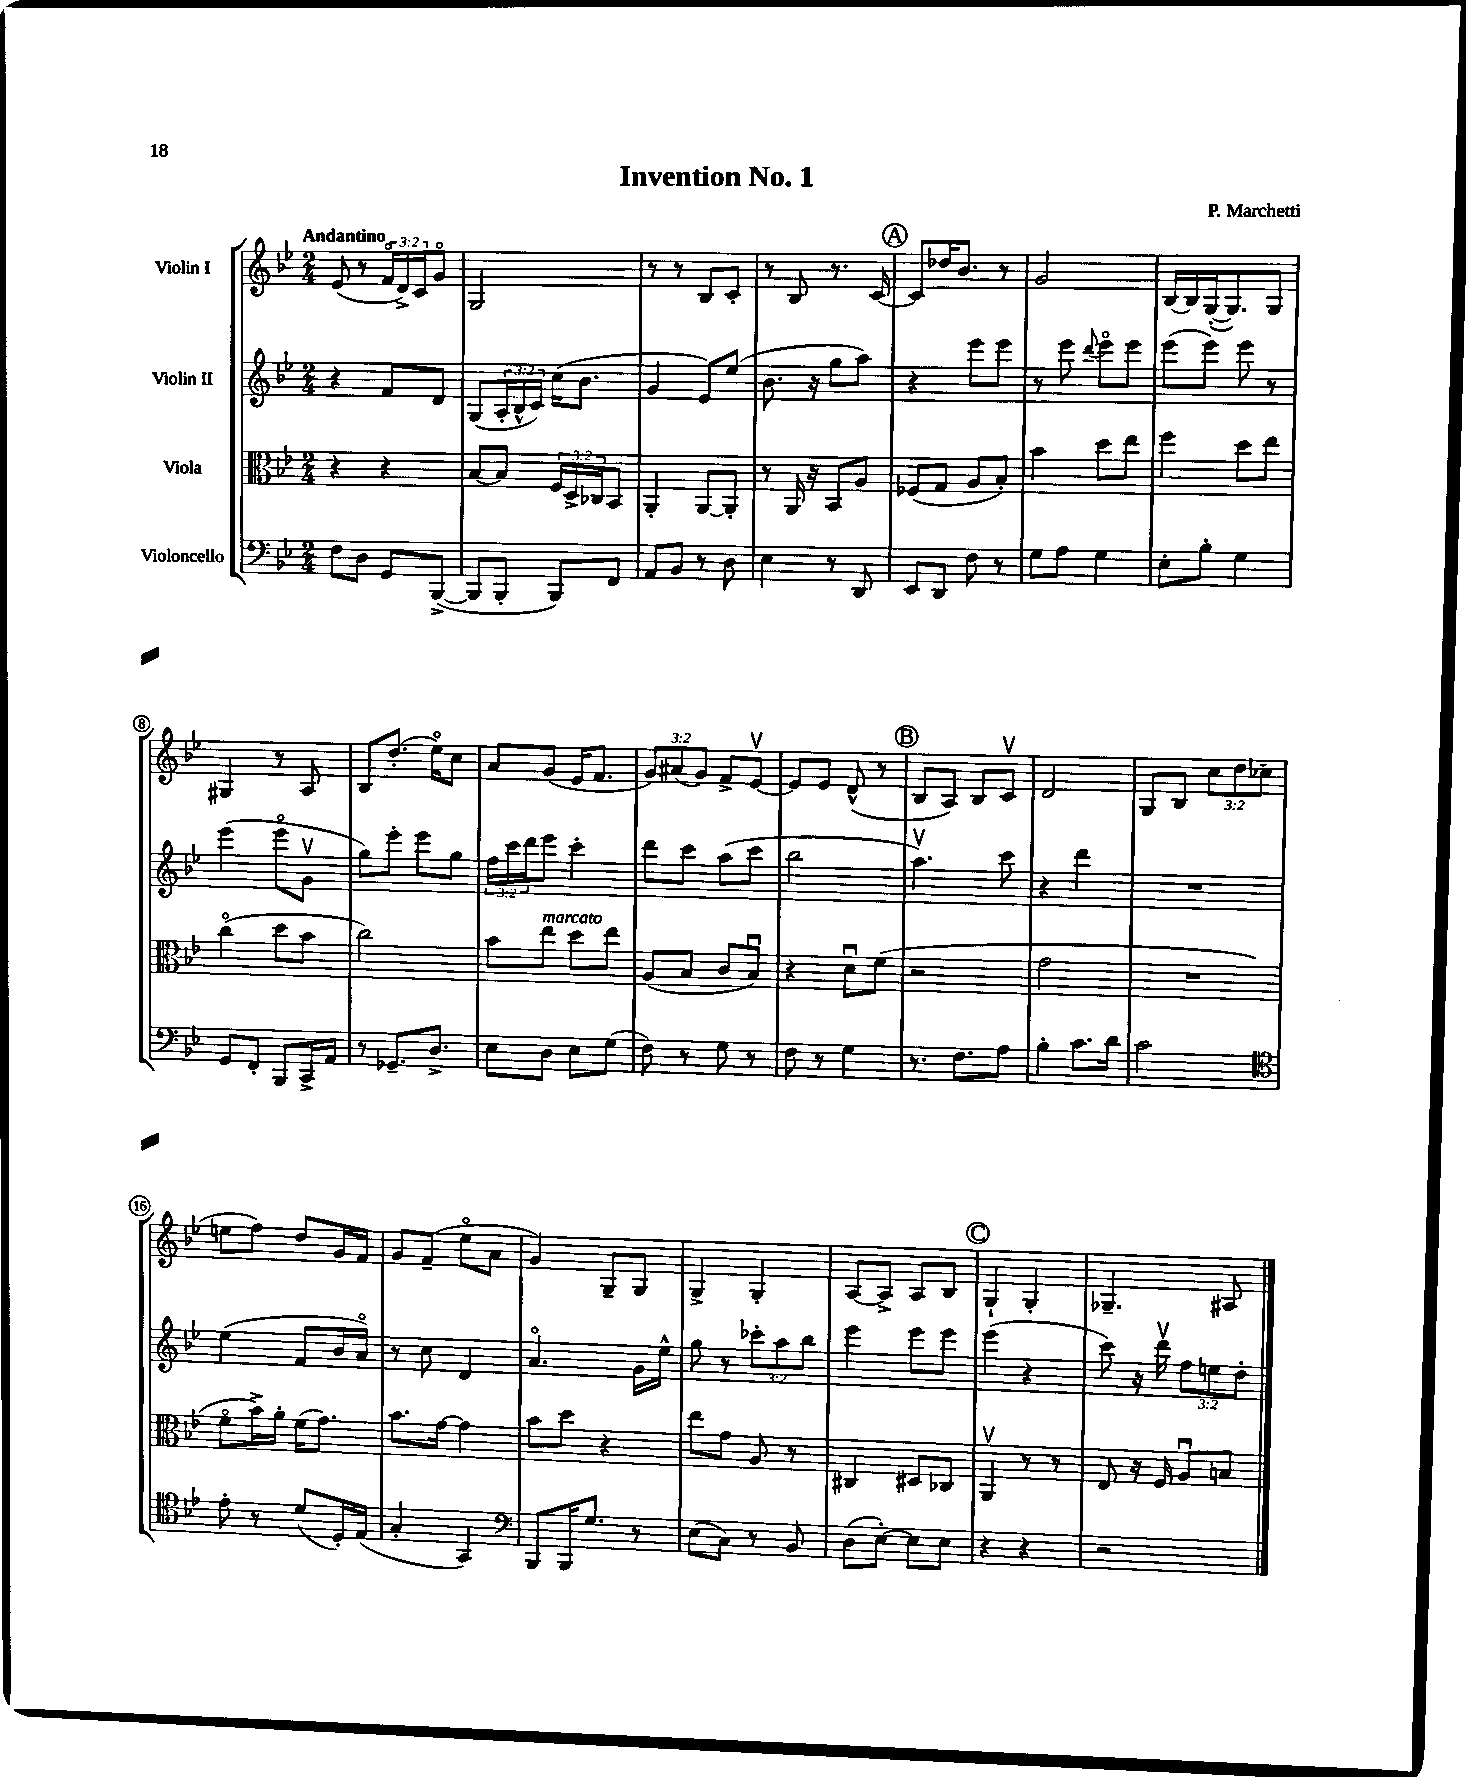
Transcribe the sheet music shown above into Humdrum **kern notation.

**kern	**kern	**kern	**kern
*staff4	*staff3	*staff2	*staff1
*clefF4	*clefC3	*clefG2	*clefG2
*k[b-e-]	*k[b-e-]	*k[b-e-]	*k[b-e-]
*M2/4	*M2/4	*M2/4	*M2/4
8F	4r	4r	(8e-
8D	.	.	8r
8GG	4r	8f	24fo
.	.	.	24d^)
.	.	.	24c
([8BBB-^	.	8d	8go
=	=	=	=
8BBB-]	[8B-	(8G	2G
8BBB-'	8B-]	24A'	.
.	.	24B-^^	.
.	.	24c)	.
8BBB-)	24F	(16cc	.
.	24D^	.	.
.	.	8.b-	.
.	24C-	.	.
8FF	8BB-	.	.
=	=	=	=
8AA	4AA'	4g	8r
8BB-	.	.	8r
8r	[8AA	8e-)	8B-
8D	8AA']	(8ee-	8c'
=	=	=	=
4E-	8r	8.b-	8r
.	16AA	.	8B-
.	16r	16r	.
8r	8BB-	8gg	8.r
8DD	8A	8aa)	.
.	.	.	[16c
=	=	=	=
8EE-	(8F-	4r	8c]
8DD	8G	.	16dd-
.	.	.	8.b-
8F	8A	8eee-	.
8r	8B-')	8eee-	8r
=	=	=	=
8G	4b-	8r	2g
8A	.	8eee-	.
.	.	8qqddd	.
4G	8dd	8eee-o	.
.	8ee-	8eee-	.
=	=	=	=
8E-'	4ff	(8eee-	[16B-
.	.	.	16B-]
8B-'	.	8eee-)	([16G'
.	.	.	8.G])
4G	8dd	8eee-	.
.	8ee-	8r	8G
=	=	=	=
8GG	(4cco	(4eee-	4G#
8FF'	.	.	.
8BBB-	8dd	8eee-o	8r
16CC^	8b-	8gv	8A
16AA	.	.	.
=	=	=	=
8r	2cc)	8gg)	8B-
8.GG-~	.	8eee-'	(8.dd'
.	.	8eee-	.
8.D^	.	.	16ee-o)
.	.	8gg	8cc
=	=	=	=
8E-	8b-	24ff	8a
.	.	24ccc	.
.	.	24ddd	.
8D	8ee-	8eee-	(8g
8E-	8dd	4ccc'	16e-
.	.	.	8.f
(8G	8ee-	.	.
=	=	=	=
8F)	(8A	8ddd	12g)
.	.	.	(12a#
8r	8B-	8ccc	.
.	.	.	12g)
8G	8c	(8aa	8f^
8r	8B-u)	8ccc	[8e-v
=	=	=	=
8F	4r	2bb-	8e-]
8r	.	.	8e-
4G	8du	.	(8d^^
.	(8f	.	8r
=	=	=	=
8.r	2r	4.aav)	8B-
.	.	.	8A)
8.F	.	.	.
.	.	.	8B-
8A	.	8ccc	8cv
=	=	=	=
4B-'	2g	4r	2d
8.c	.	4ddd	.
16d	.	.	.
=	=	=	=
2c	2r	2r	8G
.	.	.	8B-
.	.	.	12cc
.	.	.	12dd
.	.	.	(12cc-
=	=	=	=
*clefC4	*	*	*
8e-'	8fo	(4ee-	8ee
8r	16b-^)	.	8ff)
.	16a'	.	.
(8d	(16f	8f	8dd
.	8.g)	.	.
16D')	.	16b-	16g
(16E-	.	16ao)	16f
=	=	=	=
4G'	8.b-	8r	8g
.	.	8cc	(8f~
.	[16g	.	.
4GG)	4g]	4d	8ee-o
.	.	.	8a
=	=	=	=
*clefF4	*	*	*
8BBB-	8b-	4.ao	4g)
16BBB-	8dd	.	.
8.G	.	.	.
.	4r	.	8G~
8r	.	16g	8G
.	.	16ee-^^	.
=	=	=	=
(8E-	8ee-	8gg	4G^
8C)	8g	8r	.
8r	8A	12ccc-'	4G'
.	.	12aa	.
8BB-	8r	.	.
.	.	12bb-	.
=	=	=	=
(8D	4C#	4eee-	[8A
[8E-')	.	.	8A^]
8E-]	8D#	8eee-	8A
8E-	8C-	8eee-	8B-
=	=	=	=
4r	4AAv	(4eee-	4G`
4r	8r	4r	4G'
.	8r	.	.
=	=	=	=
2r	8E-	8ccc)	4.G-~
.	16r	16r	.
.	16F	16dddv	.
.	8Au	12ff	.
.	.	12ee	.
.	8B	.	8A#
.	.	12dd'	.
==	==	==	==
*-	*-	*-	*-
